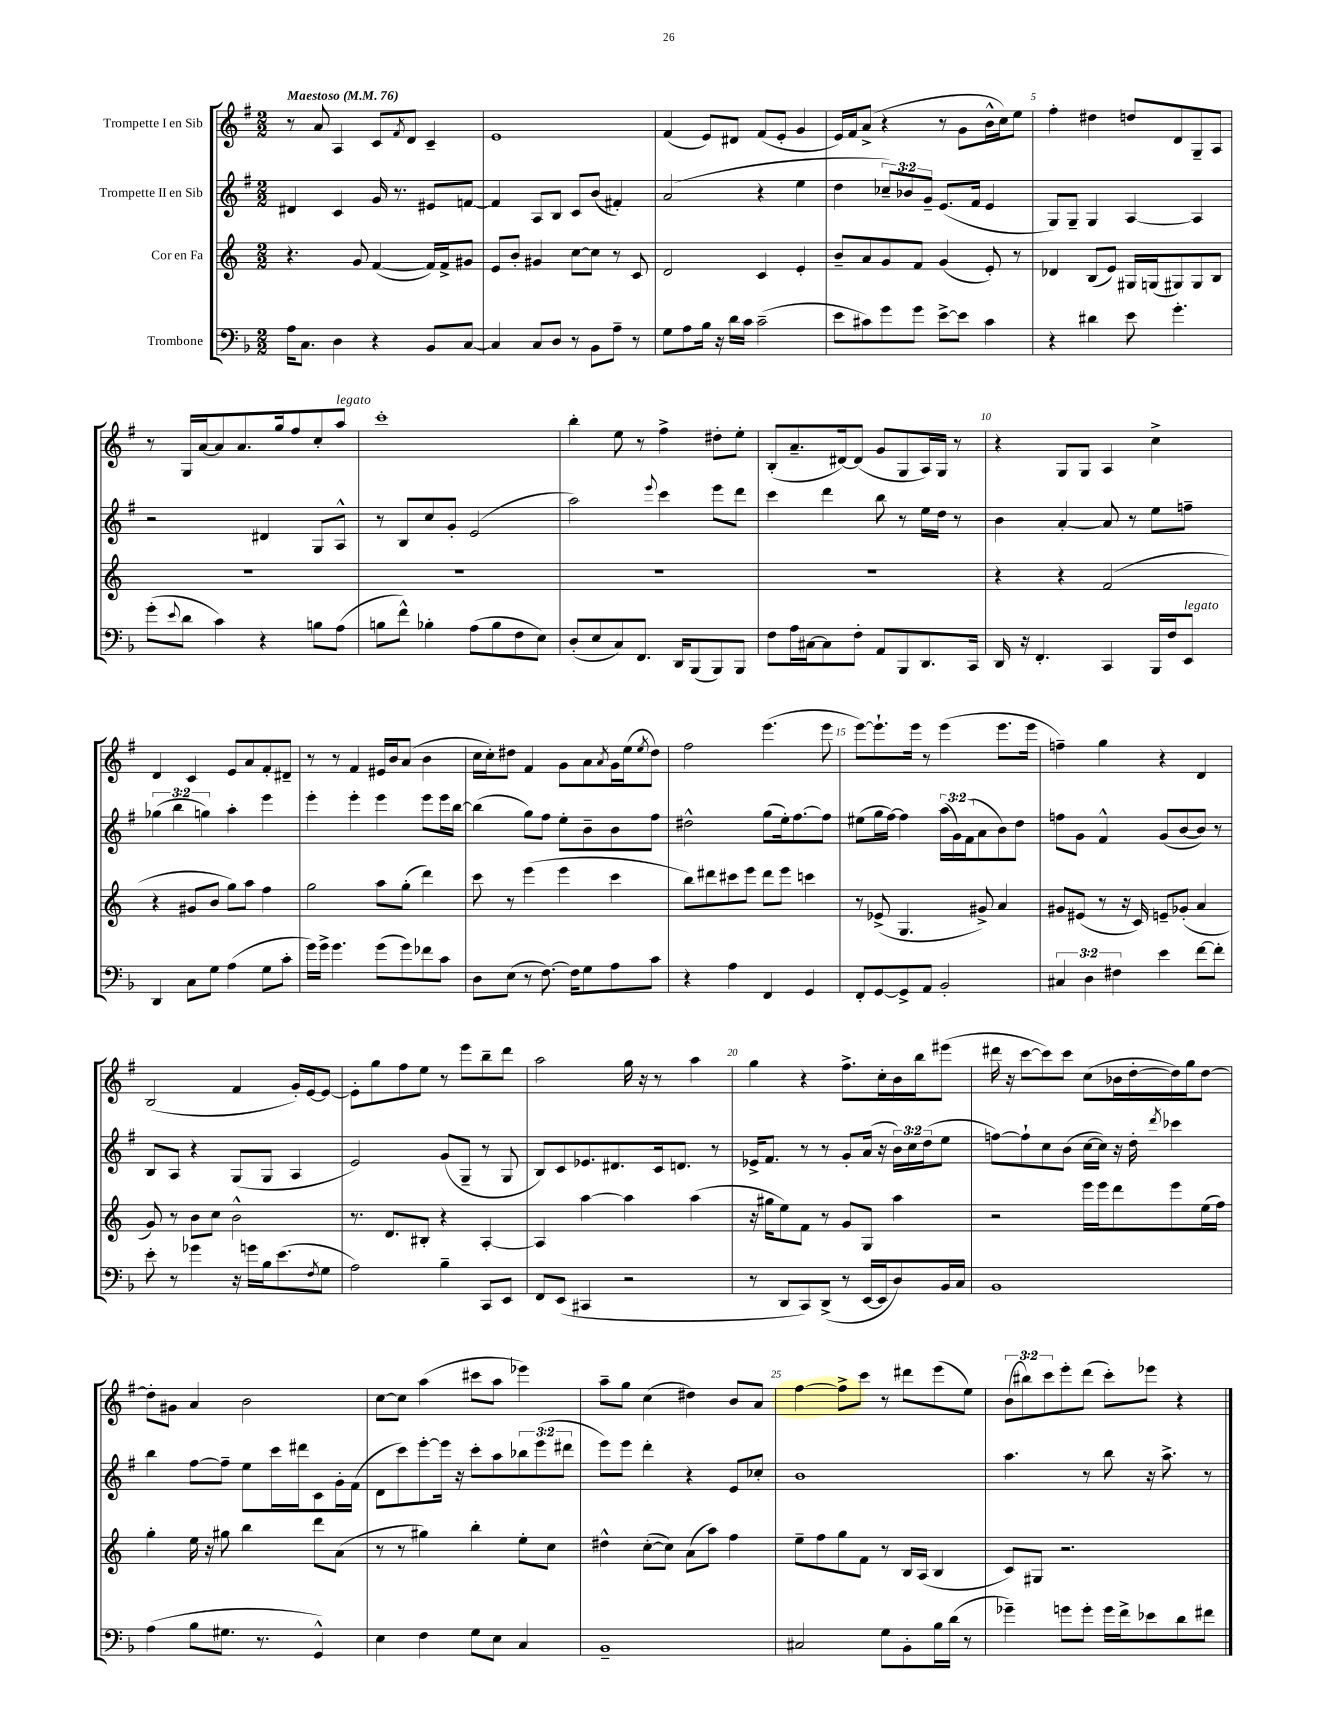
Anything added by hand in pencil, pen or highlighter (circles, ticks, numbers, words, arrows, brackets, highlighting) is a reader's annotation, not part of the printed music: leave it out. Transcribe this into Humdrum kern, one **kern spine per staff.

**kern	**kern	**kern	**kern
*part4	*part3	*part2	*part1
*staff4	*staff3	*staff2	*staff1
*I"Trombone	*I"Cor en Fa	*I"Trompette II en Sib	*I"Trompette I en Sib
*clefF4	*clefG2	*clefG2	*clefG2
*k[b-]	*k[]	*k[f#]	*k[f#]
*M2/2	*M2/2	*M2/2	*M2/2
*MM76	*MM76	*MM76	*MM76
=1	=1	=1	=1
!	!	!	!LO:TX:a:B:t=Maestoso
16A\KL	4.r	4d#X/	8r
8.C\J	.	.	.
.	.	.	8a/
4D\	.	4c/	4A/
.	8g/	.	.
4r	([4f/	16g/	8c/L
.	.	8.r	.
.	.	.	8qf#/
.	.	.	8d/J
8BB-/L	16f/LL])	8e#X/L	4c~/
.	16f^/J	.	.
[8C/J	8g#X/J	[8fn/J	.
=2	=2	=2	=2
4C/]	8e/L	4f/]	1e
.	8b'/J	.	.
8C/L	4g#X/	8A/L	.
8D/J	.	8B/J	.
8r	[8cc\L	8c/L	.
8BB-\L	8cc\J]	(8b/J	.
8A~\J	8r	4f#X'/)	.
8r	8c/	.	.
=3	=3	=3	=3
8G\L	2d/	(2a/	(4f#/
8A\	.	.	.
16B-\Jk	.	.	8e/L)
16r	.	.	.
16d\LL	.	.	8d#X/J
16c\JJ	.	.	.
(2c~\	4c/	4r	(8f#/L
.	.	.	8e'/J
.	4e'/	4ee\	4g/
=4	=4	=4	=4
8e\L	8b~/L	4dd\	16e/LL)
.	.	.	16f#/J
8c#X\)	8a/	.	(8a^/J
8g\	8g/	12cc-X~/L)	4r
.	.	12b-X/	.
8g\J	8f/J	.	.
.	.	12g~/J	.
[8e^\L	(4g/	(8.e/L	8r
8e\J]	.	.	8g\L
.	.	16f#/Jk	.
4c#\	8e'/)	4e/	16b^^\L
.	.	.	16cc\J)
.	8r	.	8ee\J
=5	=5	=5	=5
4r	4d-X/	8G/L)	4ff#'\
.	.	8G~/J	.
4d#X\	(8B/L	4G/	4dd#X\
.	8e/J)	.	.
8e\	16G#X/LL	[4A/	8ddn/L
.	(16Gn/J	.	.
4.g'\	8G#X/)	.	8d/
.	8G#/	4A/]	8G~/
.	8B/J	.	8A/J
!!LO:LB:g=z
=6	=6	=6	=6
(8g'\L	1r	2r	8r
8qqe/	.	.	.
8d\J	.	.	16G/LL
.	.	.	[16a/J
4c\)	.	.	8a/]
.	.	.	8.a/
4r	.	4d#X/	.
.	.	.	16gg/k
.	.	.	8ff#/
8Bn\L	.	8G/L	8cc'/
!	!	!	!LO:TX:a:i:t=legato
(8A\J	.	8A^^/J	8aa/J
=7	=7	=7	=7
8Bn\L	1r	8r	1ccc'
8f^^\J)	.	8B/L	.
4B-X'\	.	8cc/	.
.	.	8g'/J	.
(8A\L	.	(2e/	.
8B-\	.	.	.
8F\	.	.	.
8E\J)	.	.	.
=8	=8	=8	=8
(8D'/L	1r	2aa\)	4bb'\
8E/	.	.	.
8C/)	.	.	8ee\
8.FF/J	.	.	8r
.	.	8qqeee/	.
.	.	4ccc\	4ff#^\
16DD/KL	.	.	.
(8BBB-/	.	.	.
8BBB-/)	.	8eee\L	8dd#X'\L
8BBB-/J	.	8ddd\J	8ee'\J
=9	=9	=9	=9
8F\L	1r	4ccc\	(8B'/L
16A\L	.	.	8.a~/
[16C#X\J	.	.	.
8C#\]	.	4ddd\	.
.	.	.	[16d#X/k)
8F'\J	.	.	(8d#/J]
8AA/L	.	8bb\	8g/L
8BBB-/	.	8r	8G/
8.DD/	.	16ee\LL	16A/L)
.	.	16dd\JJ	16G/JJ
.	.	8r	8r
16CC/Jk	.	.	.
=10	=10	=10	=10
16DD/	4r	4b\	4r
16r	.	.	.
4.FF'/	.	.	.
.	4r	[4a'/	8G/L
.	.	.	8G/J
4CC/	(2f/	8a/]	4A/
.	.	8r	.
16BBB-/LL	.	8ee\L	4cc^\
16F/J	.	.	.
!LO:TX:a:i:t=legato	!	!	!
8EE/J	.	8ffn~\J	.
!!LO:LB:g=z
=11	=11	=11	=11
4DD/	4r	(6gg-X\	4d/
.	.	6bb\	.
8C\L	8g#X/L	.	4c/
.	.	6ggn\)	.
8G\J	8b/J	.	.
(4A\	8gg\L)	4aa'\	8e/L
.	8aa\J	.	8a/
8G\L	4ff\	4eee\	8f#'/
8c'\J	.	.	8d#X~/J
=12	=12	=12	=12
16g\LL)	2gg\	4eee'\	8r
16g^\JJ	.	.	.
4.g\	.	.	8r
.	.	4eee'\	4f#/
(8g\L	8aa\L	4eee\	16e#X/LL
.	.	.	16b/J
8g\)	(8gg'\J	.	(8a/J
8f-X\	4ddd\)	8eee\L	4b\
8c\J	.	16eee\L	.
.	.	[16bb\JJ	.
=13	=13	=13	=13
8D\L	8ccc\	(4bb\]	16cc\LL
.	.	.	16cc'\J)
(8E\J	8r	.	8dd#X\J
8r	(4eee\	8gg\L)	4f#/
[8.F\)	.	8ff#\J	.
.	4eee\	8ee'\L	8g\L
16F\KL]	.	.	.
8G\	.	8b~\	8a\
.	.	.	8qa/
8A\	4ccc\	8b\	16g\L
.	.	.	(16ee\J
.	.	.	8qee/
8c\J	.	8ff#\J	8dd#\J)
=14	=14	=14	=14
4r	8bb\L)	2dd#X^^\	2ff#\
.	8ddd#X\	.	.
4A\	8ccc#X\	.	.
.	8eee\J	.	.
4FF/	8ddd#\L	(8gg\L	(4.eee\
.	8eee\J	16ee'\k)	.
.	.	[8.ff#\	.
4GG/	4cccn\	.	.
.	.	8ff#\J]	8eee\
=15	=15	=15	=15
8FF'/L	8r	(8ee#X\L	[8eee\L)
[8GG/	(8e-X^/	16gg\L	8.eee`\]
.	.	[16ff#\JJ)	.
8GG^/]	4.G/	4ff#\]	.
.	.	.	16eee\Jk
8AA/J	.	.	8r
2BB-'/	.	(24aa\LL	(4eee\
.	.	24g\)	.
.	.	(24f#\J	.
.	8g#X^/)	8a\	.
.	4a/	8b\)	8.eee\L
.	.	8dd\J	.
.	.	.	16eee\Jk
=16	=16	=16	=16
6C#X/	8g#X/L	8ffn\L	4ffn~\)
.	(8e#X/J	8g\J	.
6D\	.	.	.
.	8r	4f#^^/	4gg\
6F#X\	.	.	.
.	16r	.	.
.	16c/)	.	.
4e\	8en~/L	(8g/L	4r
.	(8g-X'/J	[8b/	.
[8f\L	4a/	8b/J])	4d/
8f'\J]	.	8r	.
!!LO:LB:g=z
=17	=17	=17	=17
8e'\	8g/)	8B/L	(2B/
8r	8r	8A/J	.
4g-X\	8b\L	4r	.
.	8cc\J	.	.
16r	2b^^\	(8G/L	4f#/
16gn\LL	.	.	.
16B-\J	.	8G/J	.
(8.e\	.	.	.
.	.	4A/	16g'/LL)
.	.	.	[16e/J
8qF/	.	.	.
8G\J	.	.	8e/J_
=18	=18	=18	=18
2A\)	8.r	2e/)	8e'\L]
.	.	.	8gg\
.	8.d/L	.	.
.	.	.	8ff#\
.	8B#X'/J	.	8ee\J
4B-~\	4r	(8g/L	8r
.	.	8G~/J	8eee\L
8CC/L	[4A'/	8r	8bb~\
8EE/J	.	8G/	8ddd\J
=19	=19	=19	=19
8FF/L	4A/]	8B/L)	2aa\
(8EE/J	.	8c/	.
4CC#X/	[4aa\	8.e-X/	.
.	.	8.d#X/	.
2r	4aa\]	.	16gg\
.	.	.	16r
.	.	16c/k	8r
.	.	8.dn/J	.
.	(4aa\	.	4aa\
.	.	8r	.
=20	=20	=20	=20
8r	16r	16e-X^/KL	4gg\
.	16gg#X\KL	8.f#/J	.
8DD/L	8ee\)	.	.
8CC/)	8f\J	8r	4r
(8DD^/J	8r	8r	.
8r	8g/L	8g'/L	8.ff#^\L
[16EE/LL	8G/J	(16a/Jk	.
16EE/J]	.	16r	16cc'\L
8D/)	4aa\	24b\LL)	16b\
.	.	24cc\	.
.	.	.	16bb\J
.	.	(24dd\J	.
16BB-/L	.	8ee\J	(8eee#X\J
16C/JJ	.	.	.
=21	=21	=21	=21
1BB-	2r	[8ffn\L)	16ddd#X\
.	.	.	16r
.	.	8ff`\]	[8ccc\L
.	.	8cc\	8ccc\])
.	.	(8b\J	8ccc\J
.	16eee\LL	[16cc\LL	(8cc\L
.	16eee\J	16cc\JJ])	.
.	8ddd\	16r	16b-X\L
.	.	16dd'\	[16dd'\
.	.	8qddd/	.
.	8eee\	4ccc-X\	16dd\])
.	.	.	16gg\J
.	(16ee\L	.	[8dd\J
.	16ff\JJ)	.	.
!!LO:LB:g=z
=22	=22	=22	=22
(4A\	4gg'\	4bb\	8dd'\L]
.	.	.	8g#X\J
8B-\L	16ee\	[8ff#\L	4a/
.	16r	.	.
8.G#X\J	8gg#X\	8ff#~\J]	.
.	4bb\	8ee\L	2b\
8.r	.	.	.
.	.	16ccc\L	.
.	.	16ddd#X\J	.
4GG^^/)	8ddd\L	8c\	.
.	(8a\J	16g'\L	.
.	.	(16f#\JJ	.
=23	=23	=23	=23
4E\	8r	8d\L	[8cc\L
.	8r	8ccc\)	8cc\J]
4F\	4gg#X\)	[8eee'\	(4aa\
.	.	16eee\Jk]	.
.	.	16r	.
8G\L	4bb'\	8ccc'\L	8ccc#X\L
8E\J	.	8aa\	8aa\J
4C/	8ee'\L	12bb-X\	4eee-X\)
.	.	(12eee\	.
.	8cc\J	.	.
.	.	12ddd#X\J	.
=24	=24	=24	=24
1BB-~	4dd#X^^\	8eee\L)	8aa~\L
.	.	8eee\J	8gg\J
.	([8cc'\L	4ddd'\	(4cc\
.	8cc\J])	.	.
.	(8a\L	4r	4dd#X\)
.	8aa\J)	.	.
.	4ff\	8e/L	8b/L
.	.	8cc-X'/J	8a/J
=25	=25	=25	=25
2C#X/	8ee~\L	1b	[4ff#\
.	8ff\	.	.
.	8gg\	.	8ff#^\L]
.	8f\J	.	8ccc\J
8G\L	8r	.	8r
8BB-'\	16B/LL	.	8ddd#X\L
.	(16A/JJ	.	.
16B-\L	4B/	.	(8eee\
(16d\JJ	.	.	.
8r	.	.	8ee\J)
=26	=26	=26	=26
4g-X~\)	8c/L)	4.aa\	(12b\L
.	.	.	12bb#X\)
.	8G#X/J	.	.
.	.	.	12ccc\
8gn\L	2.r	.	8eee'\
8g'\J	.	8r	(8ddd\J
16g\LL	.	8bb\	8ccc'\L)
16f^\J	.	.	.
8e-X\	.	16r	8eee-X\J
.	.	8.aa^\	.
8d\	.	.	4r
8f#X\J	.	8r	.
==	==	==	==
*-	*-	*-	*-
